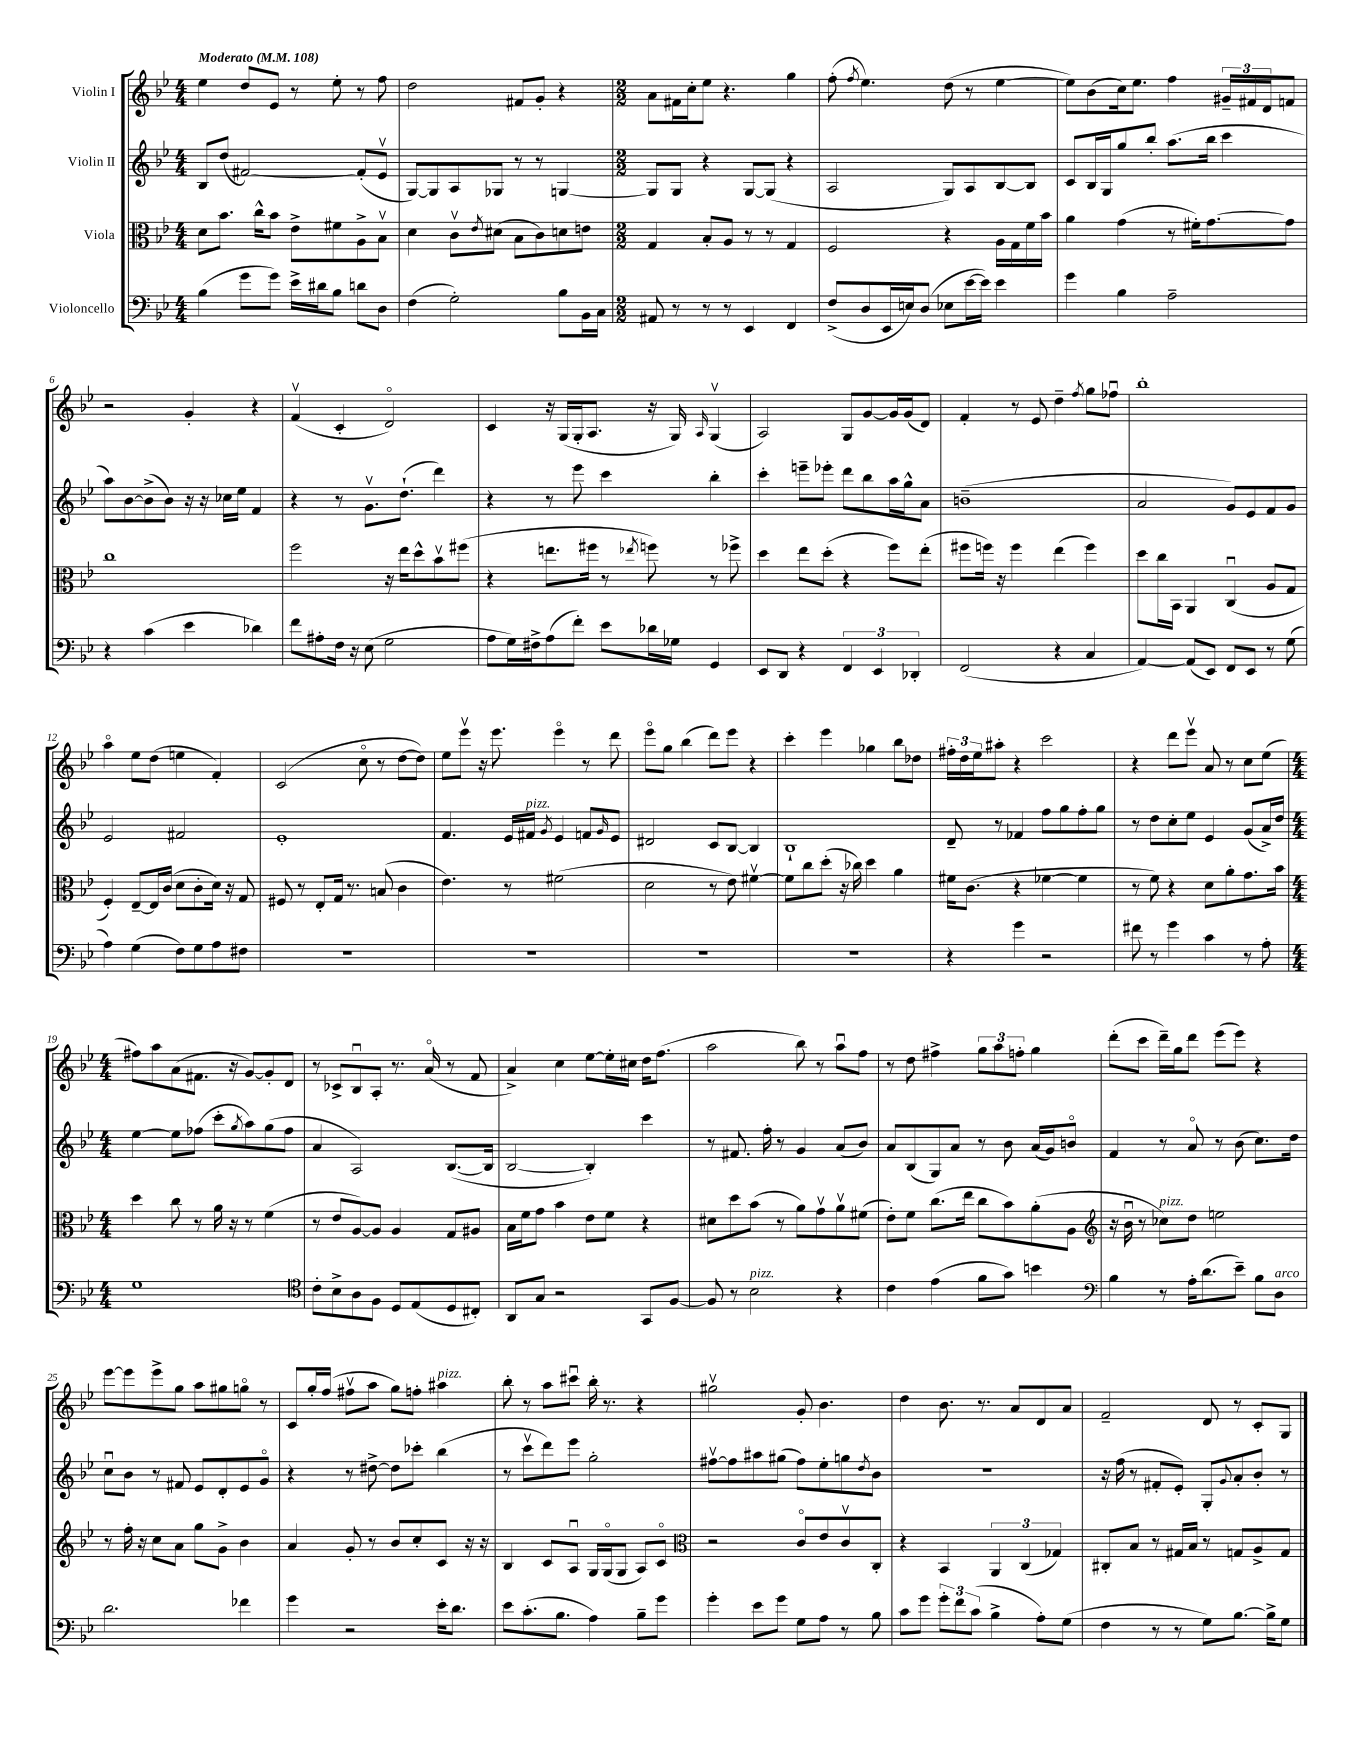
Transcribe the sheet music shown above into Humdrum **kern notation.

**kern	**kern	**kern	**kern
*part4	*part3	*part2	*part1
*staff4	*staff3	*staff2	*staff1
*I"Violoncello	*I"Viola	*I"Violin II	*I"Violin I
*clefF4	*clefC3	*clefG2	*clefG2
*k[b-e-]	*k[b-e-]	*k[b-e-]	*k[b-e-]
*M4/4	*M4/4	*M4/4	*M4/4
*MM108	*MM108	*MM108	*MM108
=1	=1	=1	=1
!	!	!	!LO:TX:a:B:t=Moderato
(4B-\	8d\L	8B-/L	4ee-\
.	8.b-\J	(8dd/J	.
8g\L	.	[2f#X/)	8dd/L
.	16cc^^\KL	.	.
8g\J)	8b-\J	.	8e-/J
16e-^\LL	8e-^\L	.	8r
16d#X\J	.	.	.
8B-\J	8f#X\	.	8ee-'\
8dn\L	8A^\	(8f#'/L]	8r
8D\J	8B-v\J	8e-v/J	8ff\
=2	=2	=2	=2
(4F\	4d\	[8G/L)	2dd\
.	.	8G/]	.
2G'\)	8cv\L	8A/	.
.	8qe-/	.	.
.	(8d#X\J	8G-X/J	.
.	8B-\L	8r	8f#X/L
.	8c\)	8r	8g'/J
8B-\L	8dn\	[4Gn/	4r
16BB-\L	8en\J	.	.
16C\JJ	.	.	.
=3	=3	=3	=3
*M2/2	*M2/2	*M2/2	*M2/2
8AA#X/	4G/	8G/L]	8a\L
8r	.	8G/J	16f#X\L
.	.	.	16cc'\J
8r	8B-'/L	4r	8ee-\J
8r	8A/J	.	4.r
4EE-/	8r	[8G/L	.
.	8r	(8G/J]	.
4FF/	4G/	4r	4gg\
=4	=4	=4	=4
(8F^/L	2F/	2A/	(8ff'\
.	.	.	8qff/
8D/	.	.	4.ee-\)
16EE-/L	.	.	.
16En/J)	.	.	.
(8D/J	.	.	.
8E-X\L	4r	8G/L)	(8dd\
[16e-\L	.	8A/	8r
16e-\JJ])	.	.	.
4e-\	16A\LL	[8B-/	[4ee-\
.	16G\	.	.
.	16f\	8B-/J]	.
.	16b-\JJ	.	.
=5	=5	=5	=5
4g\	4a\	8c/L	8ee-\L])
.	.	16B-/L	(8b-\
.	.	16G/J	.
4B-\	(4g\	8gg/	16cc\k)
.	.	.	8.ee-\J
.	.	8bb-'/J	.
2A~\	8r	(8.aa\L	4ff\
.	16f#X'\KL)	.	.
.	[8.g\	16bb-\Jk	.
.	.	4ccc\	24g#X~/LL
.	.	.	24f#X/
.	.	.	24d/J
.	8g\J]	.	8fn/J
!!LO:LB:g=z
=6	=6	=6	=6
4r	1cc	8aa\L)	2r
.	.	[8b-\	.
(4c\	.	(8b-^\]	.
.	.	8b-\J)	.
4e-\	.	16r	4g'/
.	.	16r	.
.	.	16cc-X\LL	.
.	.	16ee-\JJ	.
4d-X\)	.	4f/	4r
=7	=7	=7	=7
8f\L	2ff\	4r	(4fv/
8A#X'\	.	.	.
16F\Jk	.	8r	4c'/
16r	.	.	.
(8E-\	.	8.gv\L	.
2G\	16r	.	2d/)
.	16ee-\KL	(8.dd`\J	.
.	8dd^^\	.	.
.	8b-v\	4ddd\)	.
.	(8ff#X\J	.	.
=8	=8	=8	=8
8A\L	4r	4r	4c/
16G\L)	.	.	.
16F#X^\J	.	.	.
(8A\	8.een\L	8r	16r
.	.	.	(16G/LL
8f'\J)	.	8eee-\	16G'/J
.	16ff#X\Jk	.	8.A/J
8e-\L	8r	4ccc\	.
.	8qee-X/	.	.
16d-X\L	8ffn\)	.	16r
16G-X\JJ	.	.	16G/)
.	.	.	16qqA/
4GG/	8r	4bb-'\	(4Gv/
.	8ff-X^\	.	.
=9	=9	=9	=9
8EE-/L	4dd\	4ccc'\	2A/)
8DD/J	.	.	.
4r	8ee-\L	8eeen~\L	.
.	(8dd'\J	8eee-X'\J	.
6FF/	4r	8ddd\L	8G/L
.	.	8bb-\	[8g/
6EE-/	.	.	.
.	8ff\L)	16aa\L	16g/L]
.	.	16gg^^\J	(16g/J
6DD-X'/	.	.	.
.	(8ee-'\J	8a\J	8d/J)
=10	=10	=10	=10
(2FF/	8ff#X\L	(1bn~	4f'/
.	16ffn\Jk)	.	.
.	16r	.	.
.	4ff\	.	8r
.	.	.	8e-/
4r	(4ee-\	.	4dd~\
.	.	.	8qff/
4C/	4ff\)	.	8gg\L
.	.	.	8ff-Xu\J
=11	=11	=11	=11
[4AA/)	8dd\L	2a/	1bb-'
.	16cc\L	.	.
.	16BB-\JJ	.	.
(8AA/L]	4AA/	.	.
8EE-/J)	.	.	.
8FF/L	(4Cu/	8g/L)	.
8EE-/J	.	8e-/	.
8r	8A/L	8f/	.
(8G\	8G/J	8g/J	.
!!LO:LB:g=z
=12	=12	=12	=12
4A\)	4F'/)	2e-/	4aa\
(4G\	[8E-~/L	.	8ee-\L
.	16E-/L]	.	(8dd\J
.	(16c/JJ	.	.
8F\L)	8d\L	2f#X/	4een\
8G\	8c'\	.	.
8A\	16d\Jk)	.	4f'/)
.	16r	.	.
8F#X\J	8G/	.	.
=13	=13	=13	=13
1r	8F#X/	1e-'	(2c/
.	8r	.	.
.	8E-'/L	.	.
.	16G/Jk	.	.
.	8.r	.	.
.	.	.	8cc\
.	(8Bn/	.	8r
.	4c\	.	[8dd\L
.	.	.	8dd\J])
=14	=14	=14	=14
1r	4.e-\)	4.f/	8ee-\L
.	.	.	8eee-v\J
.	.	.	16r
.	.	.	8.eee-\
.	8r	16e-/LL	.
!	!	!LO:TX:a:i:t=pizz.	!
.	.	16f#X/JJ	.
.	.	8qg/	.
.	(2f#X\	4e-/	4eee-\
.	.	8fn/L	8r
.	.	16qqg/	.
.	.	8e-/J	8ddd\
=15	=15	=15	=15
1r	2d\	2d#X/	8eee-\L
.	.	.	8gg\J
.	.	.	(4bb-\
.	8r	8c/L	8ddd\L)
.	8e-\)	[8B-/J	8eee-\J
.	[4f#Xv\	4B-/]	4r
=16	=16	=16	=16
1r	8f#\L]	1B-`	4ccc'\
.	8cc\	.	.
.	(8dd'\J	.	4eee-\
.	16r	.	.
.	16cc-X\)	.	.
.	4dd\	.	4gg-X\
.	4a\	.	8bb-\L
.	.	.	8dd-X\J
=17	=17	=17	=17
4r	16f#X\KL	8d~/	24ff#X'\LL
.	.	.	24dd\
.	(8.c\J	.	.
.	.	.	24ee-\J
.	.	8r	8aa#X'\J
4g\	4r	4f-X/	4r
2r	[4f-X\	8ff\L	2ccc\
.	.	8gg\	.
.	4f-\]	8ff'\	.
.	.	8gg\J	.
=18	=18	=18	=18
8f#X\	8r	8r	4r
8r	8f\)	8dd\L	.
4g\	4r	8cc'\	8ddd\L
.	.	8ee-\J	8eee-v\J
4c\	8d\L	4e-/	8a/
.	8a'\	.	8r
8r	8.g\	(8g/L	8cc\L
8A'\	.	16a^/L)	(8ee-\J
.	16b-\Jk	16dd/JJ	.
!!LO:LB:g=z
=19	=19	=19	=19
*M4/4	*M4/4	*M4/4	*M4/4
1G	4dd\	[4ee-\	8ff#X\L)
.	.	.	8aa\
.	8cc\	8ee-\L]	(8a\
.	8r	(8ff-X\J	8.f#X\J
.	16a\	8ccc'\L	.
.	16r	.	16r
.	.	8qgg/	.
.	8r	8aa\)	[8g/L)
.	(4f\	(8gg\	8g'/]
.	.	8ff-\J	8d/J
=20	=20	=20	=20
*clefC4	*	*	*
8c'\L	8r	4a/	8r
8B-^\	8e-/L	.	8c-X^/L
8A\	[8A/)	2A/)	8B-u/
8F\J	8A/J]	.	8A'/J
8D/L	4A/	.	8.r
(8E-/	.	.	.
.	.	.	(16a/
8D/	8G/L	([8.B-/L	8r
8C#X'/J)	8A#X/J	.	8f/
.	.	16B-/Jk]	.
=21	=21	=21	=21
8AA/L	16B-\LL	[2B-/	4a^/)
.	16f\J	.	.
8G/J	8g\J	.	.
2r	4b-\	.	4cc\
.	8e-\L	4B-'/])	[8ee-\L
.	8f\J	.	16ee-'\L]
.	.	.	16cc#X\JJ
8GG/L	4r	4ccc\	16dd\KL
.	.	.	(8.ff\J
[8F/J	.	.	.
=22	=22	=22	=22
8F/]	8d#X\L	8r	2aa\
8r	8dd\	8.f#X/	.
!LO:TX:a:i:t=pizz.	!	!	!
2B-\	(8b-\J	.	.
.	.	16ff'\	.
.	8r	8r	.
.	8a\L)	4g/	8bb-\)
.	8gv\	.	8r
4r	8av\	(8a/L	8aau\L
.	(8f#X\J	8b-/J)	8ff\J
=23	=23	=23	=23
4c\	8e-'\L)	8a/L	8r
.	8f\J	(8B-/	8dd\
(4e-\	(8.cc\L	8G/)	4ff#X^\
.	.	8a/J	.
.	16ee-\Jk	.	.
8f\L	8cc\L	8r	12gg\L
.	.	.	12aa\
8g\J)	8b-\)	8b-\	.
.	.	.	12ffn'\J
4bn\	(8a'\	(16a/LL	4gg\
.	.	16g/J)	.
.	8A\J	8bn/J	.
=24	=24	=24	=24
*clefF4	*clefG2	*	*
4B-\	16r	4f/	(8ddd'\L
.	16b-u\	.	.
.	8r	.	8ccc\J
!	!LO:TX:a:i:t=pizz.	!	!
8r	8cc-X\L)	8r	16ddd~\LL)
.	.	.	16gg\J
16A'\KL	8dd\J	8a/	8ddd\J
(8.d\	.	.	.
.	2een\	8r	(8eee-\L
8e-~\J)	.	(8b-\	8eee-\J)
8B-\L	.	8.cc\L)	4r
!LO:TX:a:i:t=arco	!	!	!
8D\J	.	.	.
.	.	16dd\Jk	.
!!LO:LB:g=z
=25	=25	=25	=25
2.d\	8r	8ccu\L	[8eee-\L
.	16ff'\	8b-\J	8eee-\]
.	16r	.	.
.	8cc\L	8r	8eee-^\
.	8a\J	8f#X/	8gg\J
.	8gg\L	8e-/L	8aa\L
.	8g^\J	8d'/	8gg#X\
4f-X\	4b-\	8e-/	8ggn\J
.	.	8g/J	8r
=26	=26	=26	=26
4g\	4a/	4r	8c/L
.	.	.	16gg'/L
.	.	.	(16ff/JJ
2r	8g'/	8r	8ff#Xv\L
.	8r	[8dd#X^\	8aa\J
.	8b-/L	8dd#\L]	8gg\L)
.	8cc'/	8ccc-X'\J	8ffn'\J
!	!	!	!LO:TX:a:i:t=pizz.
16e-'\KL	8c/J	(4bb-\	4aa#X\
8.d\J	.	.	.
.	16r	.	.
.	16r	.	.
=27	=27	=27	=27
8e-\L	4B-/	8r	8bb-'\
(8.c'\	.	8cccv\L	8r
.	8c/L	8ddd\)	8aa\L
8.B-\J	.	.	.
.	8Au/J	8eee-\J	8ccc#Xu\J
4A\)	16G/LL	2gg'\	16bb-'\
.	(16G/J	.	8.r
.	8G/J	.	.
8B-~\L	8A/L)	.	4r
8g\J	8c/J	.	.
=28	=28	=28	=28
*	*clefC3	*	*
4g'\	2r	[8ff#Xv\L	2gg#Xv\
.	.	8ff#\]	.
8e-\L	.	8aa#X\	.
8g\J	.	(8gg#X\J	.
8G\L	8c/L	8ff#\L)	8g'/
8A\J	8e-/	8ee-'\	4.b-\
8r	8cv/	8ggn\	.
.	.	8qdd/	.
8B-\	8C'/J	8b-\J	.
=29	=29	=29	=29
8c\L	4r	1r	4dd\
8g\J	.	.	.
12g'\L	4BB-/	.	8.b-\
12f\	.	.	.
(12c\J	.	.	.
.	.	.	8.r
4B-^\	6AA/	.	.
.	.	.	8a/L
.	(6C/	.	.
8A'\L)	.	.	8d/
.	6G-X/)	.	.
(8G\J	.	.	8a/J
=30	=30	=30	=30
4F\	8C#X'/L	16r	2f~/
.	.	(16ff\	.
.	8B-/J	8r	.
8r	8r	8f#X'/L	.
8r	16G#X/LL	8e-'/J)	.
.	16B-/JJ	.	.
8G\L)	8r	8G'/L	8d/
.	.	8qqg/	.
[8.B-\J	8Gn/L	8a'/	8r
.	8A^/	8b-'/J	8c'/L
16B-^\KL]	.	.	.
8G\J	8G/J	8r	8G/J
==	==	==	==
*-	*-	*-	*-
